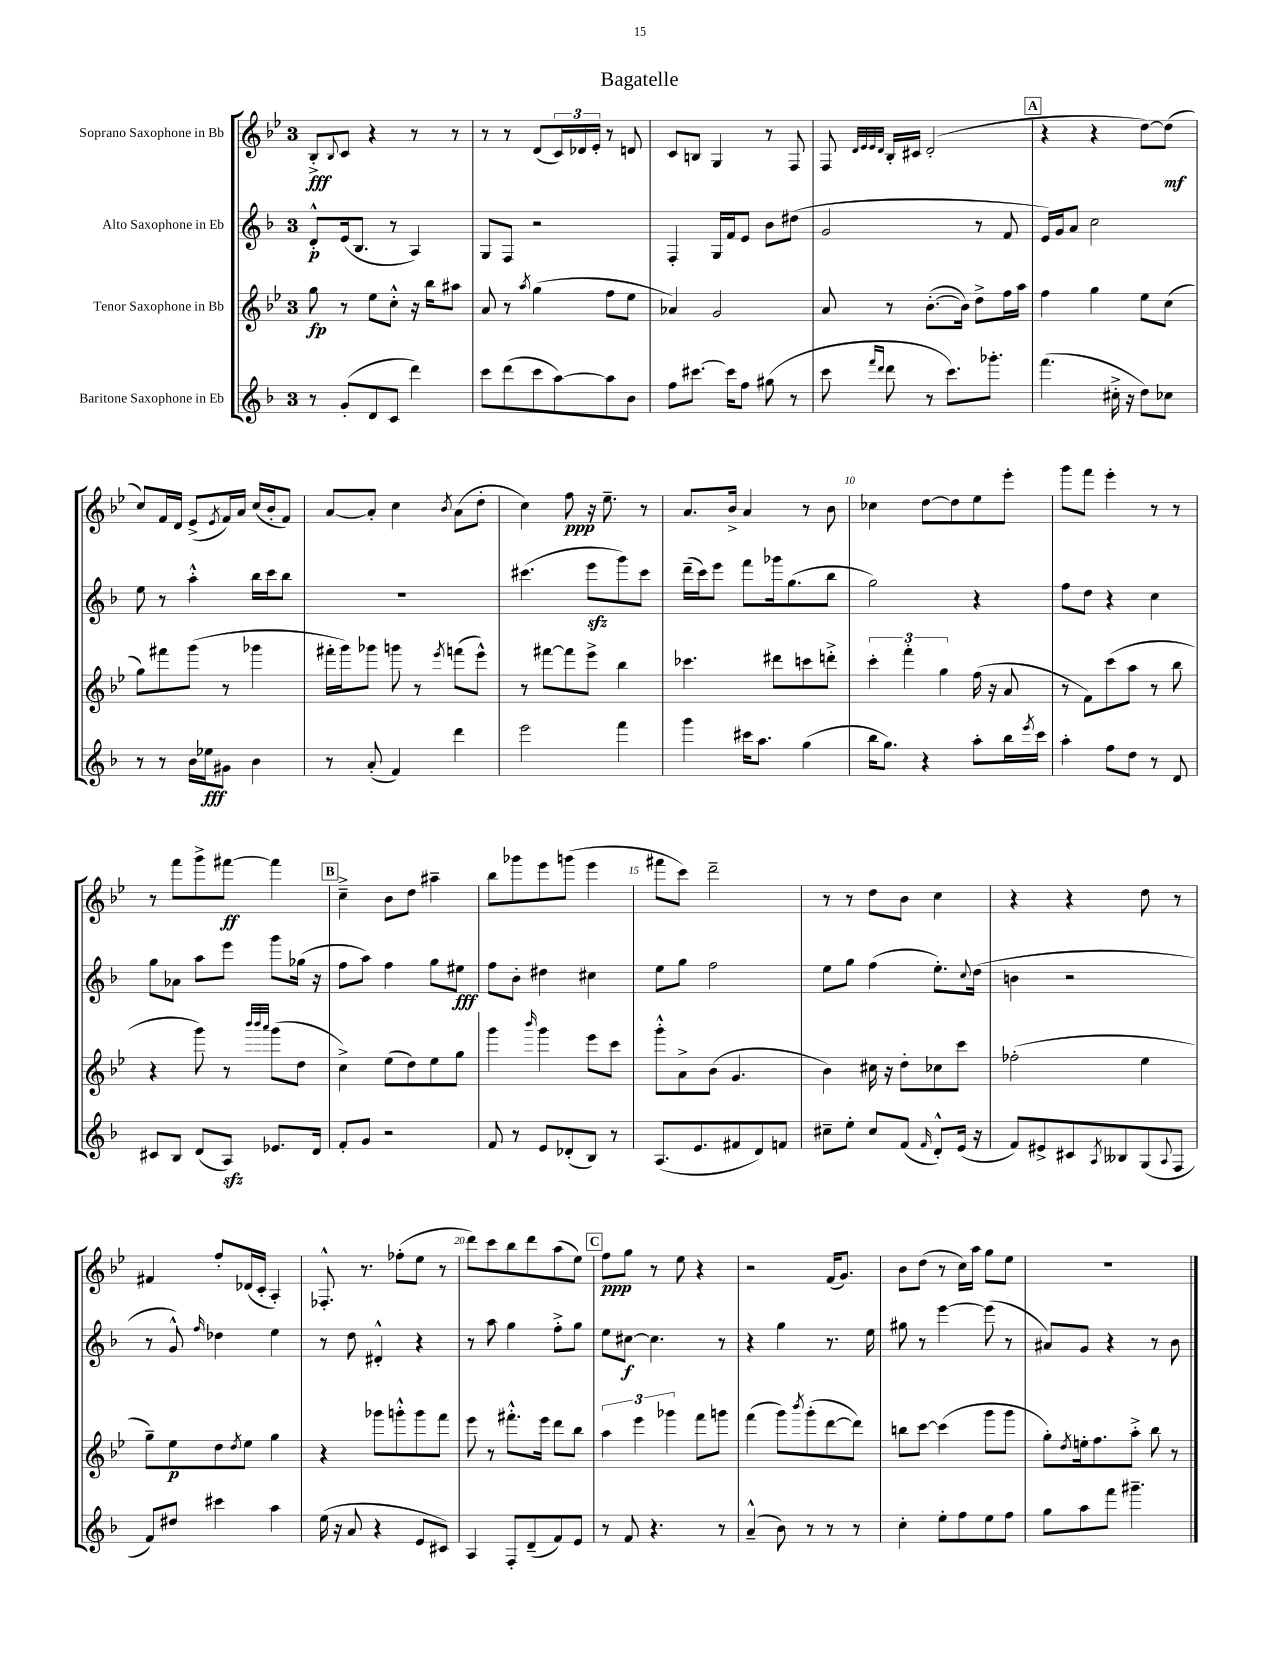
\header { title = "Bagatelle" }
<<
\new StaffGroup <<
\new Staff = "s0" \with { instrumentName = "Soprano Saxophone in Bb" } {
    \clef treble \key bes \major \once \override Staff.TimeSignature.style = #'single-digit \time 3/4
    bes8-.->\fff \appoggiatura { bes8 } c'8 r4 r8 r8 |
    r8 r8 d'8( \tuplet 3/2 { c'16) des'16 ees'16-. } r8 d'8 |
    c'8 b8 g4 r8 f8 |
    f8 \grace { d'32 ees'32 ees'32 d'32 } bes16-. cis'16 d'2-.( |
    \mark \markup { \box "A" } r4 r4 d''8~) d''8\mf( |
    c''8) f'16 d'16 ees'8->( \acciaccatura { ees'8 } f'16) a'16 c''16( bes'16-. f'8) |
    a'8~ a'8-. c''4 \acciaccatura { bes'8 } a'8( d''8-. |
    c''4) f''8\ppp r16 ees''8.-- r8 |
    a'8. bes'16-> a'4 r8 bes'8 |
    ces''4 d''8~ d''8 ees''8 ees'''8-. |
    g'''8 f'''8 ees'''4-. r8 r8 |
    r8 f'''8 g'''8-> fis'''8~\ff fis'''4 |
    \mark \markup { \box "B" } c''4---> bes'8 d''8 ais''4-- |
    bes''8 ges'''8 ees'''8 g'''8( ees'''4 |
    fis'''8 c'''8) d'''2-- |
    r8 r8 d''8 bes'8 c''4 |
    r4 r4 d''8 r8 |
    fis'4 f''8-. des'16( c'16-. a4-.) |
    fes8.-.-^ r8. fes''8-.( ees''8 r8 |
    d'''8) c'''8 bes''8 d'''8 a''8( ees''8) |
    \mark \markup { \box "C" } f''8\ppp g''8 r8 ees''8 r4 |
    r2 f'16( g'8.) |
    bes'8 d''8( r8 c''16) a''16 g''8 ees''8 |
    R2. \bar "|." |
}
\new Staff = "s1" \with { instrumentName = "Alto Saxophone in Eb" } {
    \clef treble \key f \major \once \override Staff.TimeSignature.style = #'single-digit \time 3/4
    d'8-.-^\p e'16( bes8. r8 a4) |
    g8 f8 r2 |
    f4-. g16 f'16 e'8 bes'8 dis''8( |
    g'2 r8 f'8 |
    \mark \markup { \box "A" } e'16) g'16 a'8 c''2 |
    e''8 r8 a''4-.-^ bes''16 c'''16 bes''8 |
    R2. |
    cis'''4.( e'''8\sfz g'''8) cis'''8 |
    d'''16--( c'''16) e'''8 f'''8 ges'''16 g''8.( bes''8 |
    g''2) r4 |
    f''8 d''8 r4 c''4 |
    g''8 aes'8 a''8 e'''8 g'''8 ges''16( r16 |
    \mark \markup { \box "B" } f''8 a''8) f''4 g''8 eis''8\fff |
    f''8 bes'8-. dis''4 cis''4 |
    e''8 g''8 f''2 |
    e''8 g''8 f''4( e''8.-.) \appoggiatura { c''8 } d''16( |
    b'4 r2 |
    r8 g'8-^) \grace { f''16 } des''4 e''4 |
    r8 d''8 dis'4-.-^ r4 |
    r8 a''8 g''4 f''8-.-> g''8 |
    \mark \markup { \box "C" } e''8 cis''8~\f cis''4. r8 |
    r4 g''4 r8. e''16 |
    gis''8 r8 e'''4~ e'''8( r8 |
    ais'8) g'8 r4 r8 bes'8 \bar "|." |
}
\new Staff = "s2" \with { instrumentName = "Tenor Saxophone in Bb" } {
    \clef treble \key bes \major \once \override Staff.TimeSignature.style = #'single-digit \time 3/4
    g''8\fp r8 ees''8 c''8-.-^ r16 bes''16 ais''8 |
    a'8 r8 \acciaccatura { a''8 } g''4( f''8 ees''8 |
    aes'4) g'2 |
    a'8 r8 bes'8.~-.( bes'16) d''8-> f''16 a''16 |
    \mark \markup { \box "A" } f''4 g''4 ees''8 c''8( |
    g''8) fis'''8 g'''8( r8 ges'''4 |
    fis'''16-. g'''16) ges'''8 g'''8 r8 \acciaccatura { ees'''8 } f'''8( ees'''8-^) |
    r8 fis'''8~ fis'''8 ees'''8-> bes''4 |
    ces'''4. dis'''8 c'''8 d'''8-.-> |
    \tuplet 3/2 { c'''4-. f'''4-. g''4 } f''16( r16 a'8 |
    r8 f'8) c'''8( a''8 r8 bes''8 |
    r4 g'''8) r8 \grace { bes'''32 bes'''32 a'''32 } g'''8( d''8 |
    \mark \markup { \box "B" } c''4->) ees''8( d''8) ees''8 g''8 |
    g'''4 \grace { bes'''16 } g'''4 ees'''8 c'''8 |
    g'''8-.-^ a'8-> bes'8( g'4. |
    bes'4) cis''16 r16 d''8-. ces''8 c'''8 |
    fes''2-.( ees''4 |
    g''8--) ees''8\p d''8 \acciaccatura { d''8 } ees''8 g''4 |
    r4 ges'''8 g'''8-.-^ g'''8 f'''8 |
    ees'''8 r8 fis'''8.-.-^ ees'''16 d'''8 bes''8 |
    \mark \markup { \box "C" } \tuplet 3/2 { a''4 ees'''4 ges'''4 } f'''8 g'''8 |
    f'''4( g'''8) \acciaccatura { bes'''8 } g'''8-.( d'''8~ d'''8) |
    b''8 c'''8~ c'''4( g'''8 g'''8 |
    g''8-.) \acciaccatura { d''8 } e''16-. f''8. a''8-.-> bes''8 r8 \bar "|." |
}
\new Staff = "s3" \with { instrumentName = "Baritone Saxophone in Eb" } {
    \clef treble \key f \major \once \override Staff.TimeSignature.style = #'single-digit \time 3/4
    r8 g'8-.( d'8 c'8 d'''4) |
    c'''8 d'''8( c'''8 a''8~) a''8 bes'8 |
    f''8 cis'''8.~ cis'''16 f''8 gis''8( r8 |
    c'''8 \grace { f'''16 d'''16 } d'''8 r8 c'''8.) ges'''8.-. |
    \mark \markup { \box "A" } f'''4.( cis''16-.-> r16 d''8) ces''8 |
    r8 r8 bes'16 ees''16\fff gis'8 bes'4 |
    r8 a'8-.( f'4) d'''4 |
    e'''2 f'''4 |
    g'''4 cis'''16 a''8. g''4( |
    bes''16 g''8.) r4 a''8-. bes''16 \acciaccatura { e'''8 } c'''16 |
    a''4-. f''8 d''8 r8 d'8 |
    cis'8 bes8 d'8( a8\sfz) ees'8. d'16 |
    \mark \markup { \box "B" } f'8-. g'8 r2 |
    f'8 r8 e'8 des'8-.( bes8) r8 |
    a8.( e'8. fis'8 d'8) f'8 |
    cis''8-- e''8-. cis''8 f'8( \grace { f'16 } d'8-.-^) e'16( r16 |
    f'8) eis'8-> cis'8 \acciaccatura { a8 } beses8 g8( \appoggiatura { a8 } f8 |
    f'8) dis''8 cis'''4 a''4 |
    e''16( r16 a'8 r4 e'8 cis'8) |
    a4 f8-. d'8--( f'8) e'8 |
    \mark \markup { \box "C" } r8 f'8 r4. r8 |
    a'4---^( bes'8) r8 r8 r8 |
    c''4-. e''8-. f''8 e''8 f''8 |
    g''8 a''8 f'''8 gis'''4.-- \bar "|." |
}
>>
>>
\layout { \context { \Score \override BarNumber.break-visibility = ##(#f #t #t) barNumberVisibility = #(every-nth-bar-number-visible 5) } }
